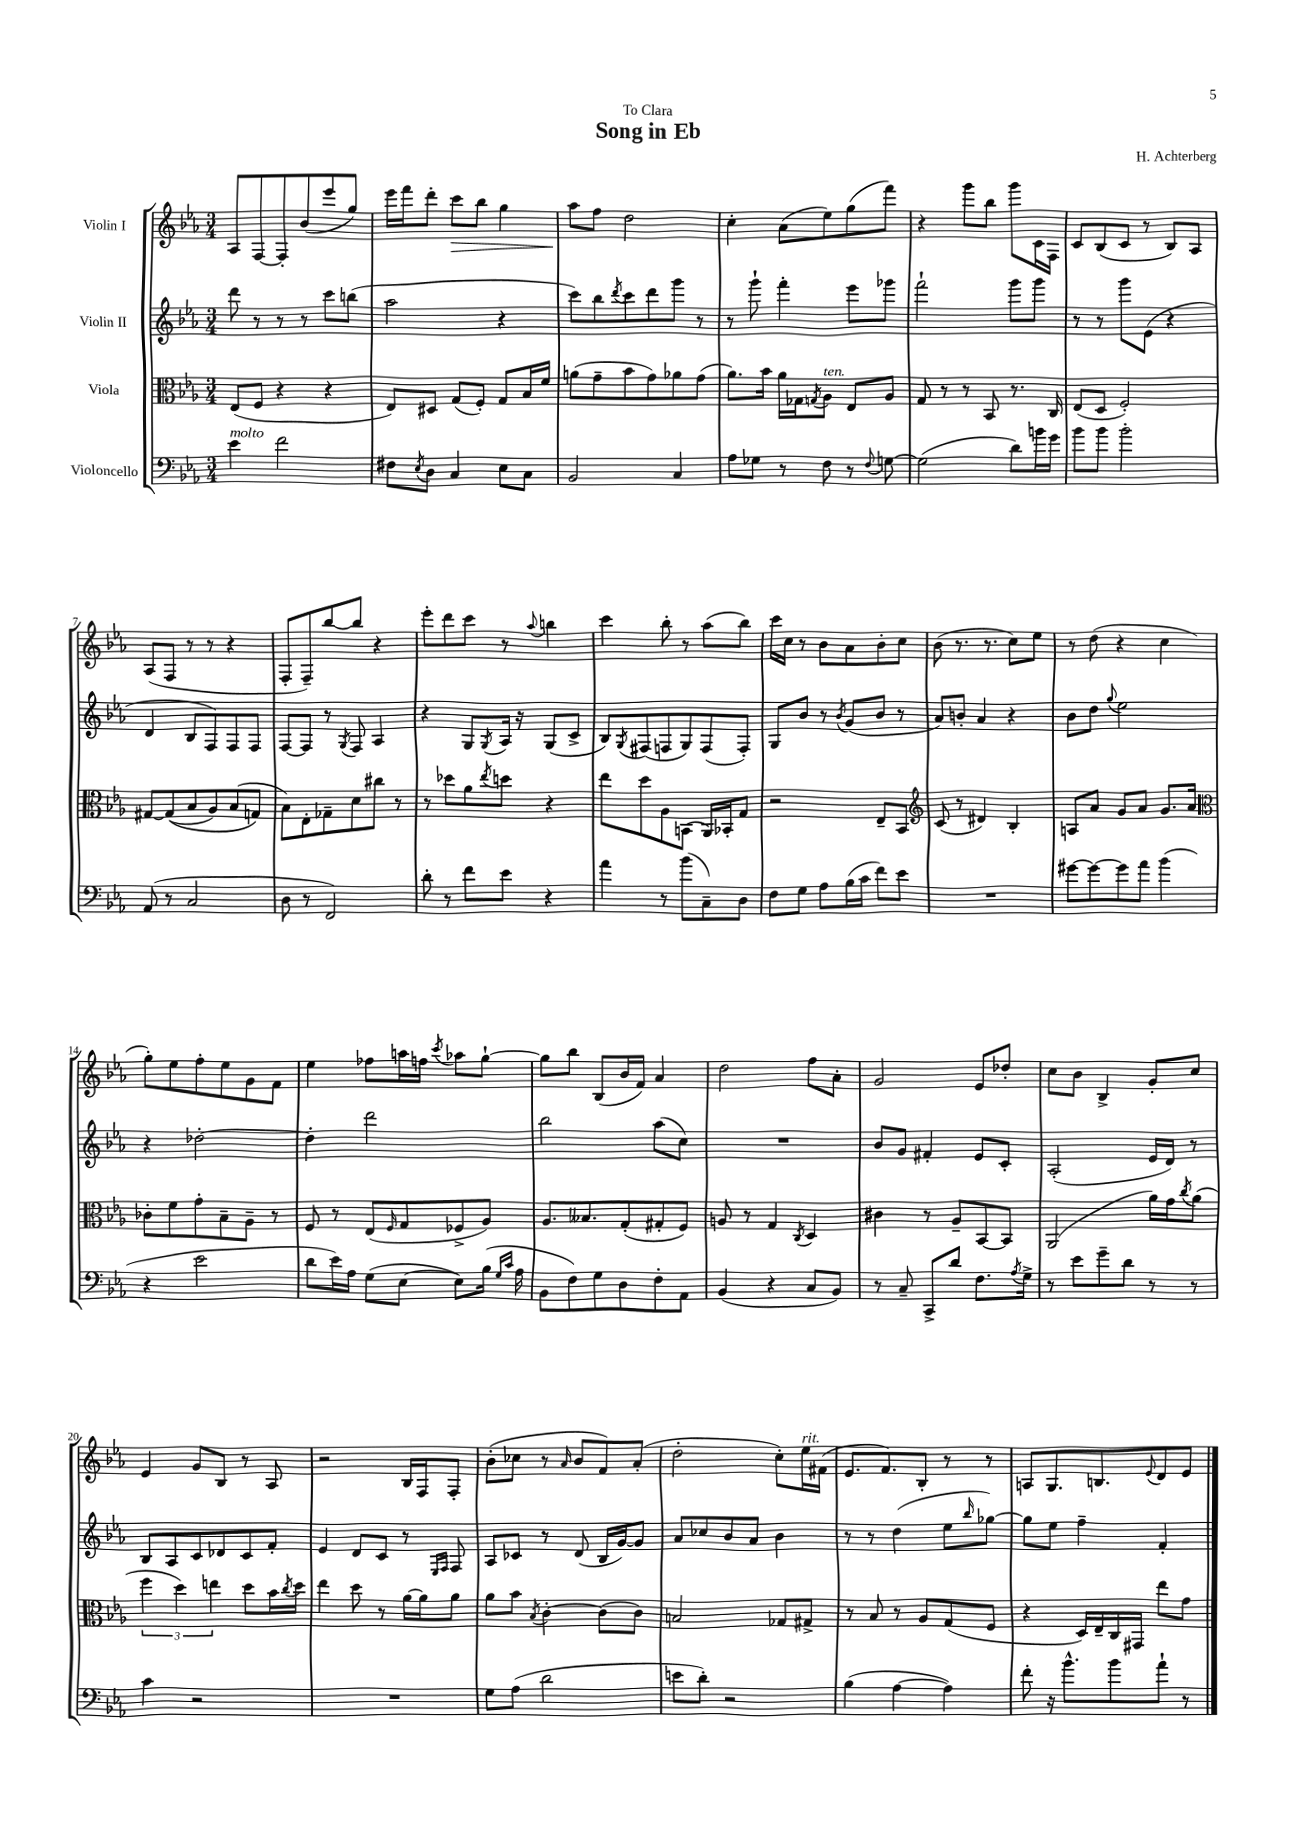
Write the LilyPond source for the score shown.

\header { title = "Song in Eb" composer = "H. Achterberg" dedication = "To Clara" }
<<
\new StaffGroup <<
\new Staff = "s0" \with { instrumentName = "Violin I" } {
    \clef treble \key ees \major \numericTimeSignature \time 3/4
    aes8 f8~ f8-. bes'8( ees'''8 g''8) |
    ees'''16 f'''16 d'''8-. c'''8\> bes''8 g''4 |
    aes''8\! f''8 d''2 |
    c''4-. aes'8( ees''8) g''8( f'''8) |
    r4 g'''8 bes''8 g'''8 c'16 f16 |
    c'8 bes8( c'8 r8 bes8) aes8 |
    aes8( f8 r8 r8 r4 |
    f8-. f8--) bes''8~ bes''8 r4 |
    ees'''8-. d'''8 c'''8 r8 \appoggiatura { aes''8 } b''4 |
    c'''4 bes''8-. r8 aes''8( bes''8) |
    c'''16 c''16 r8 bes'8 aes'8 bes'8-. c''8 |
    bes'8( r8. r8. c''8) ees''8 |
    r8 d''8( r4 c''4 |
    g''8-.) ees''8 f''8-. ees''8 g'8 f'8 |
    ees''4 fes''8 a''16 f''16 \acciaccatura { c'''8 } aes''8 g''8~-! |
    g''8 bes''8 bes8( bes'16 f'16) aes'4 |
    d''2 f''8 aes'8-. |
    g'2 ees'8 des''8-. |
    c''8 bes'8 bes4-> g'8-. c''8 |
    ees'4 g'8 bes8 r8 aes8 |
    r2 bes16 f16 f8-. |
    bes'8-.( ces''8 r8 \grace { aes'16 } bes'8 f'8) aes'8-.( |
    d''2-. c''8-.) ees''16^\markup { \italic "rit." } fis'16( |
    ees'8. f'8.) bes8-. r8 r8 |
    a8 g8. b8. \appoggiatura { ees'8 } d'8 ees'8 \bar "|." |
}
\new Staff = "s1" \with { instrumentName = "Violin II" } {
    \clef treble \key ees \major \numericTimeSignature \time 3/4
    d'''8 r8 r8 r8 c'''8 b''8( |
    aes''2 r4 |
    c'''8) bes''8 \acciaccatura { d'''8 } c'''8 d'''8 g'''8 r8 |
    r8 g'''8-! f'''4-. ees'''8 ges'''8 |
    f'''2-! g'''8 g'''8 |
    r8 r8 g'''8 ees'8( r4 |
    d'4 bes8 f8) f8 f8 |
    f8~ f8 r8 \acciaccatura { g8 } f8 aes4 |
    r4 g8 \acciaccatura { g8 } aes16 r16 g8( c'8-> |
    bes8) \acciaccatura { g8 } fis8( f8 g8) f8( f8-.) |
    g8 bes'8 r8 \acciaccatura { bes'8 } g'8( bes'8 r8 |
    aes'8) b'8-. aes'4 r4 |
    bes'8 d''8 \appoggiatura { g''8 } ees''2 |
    r4 des''2~-. |
    des''4-. d'''2 |
    bes''2 aes''8( c''8) |
    R2. |
    bes'8 g'8 fis'4-. ees'8 c'8-. |
    aes2-.( ees'16 d'16) r8 |
    bes8 aes8 c'8 des'8 c'8 f'8-. |
    ees'4 d'8 c'8 r8 \grace { ees16 f16 } f8 |
    aes8 ces'8 r8 d'8( bes16 g'16~) g'8 |
    aes'8 ces''8 bes'8 aes'8 bes'4 |
    r8 r8 d''4( ees''8 \grace { bes''16 } ges''8~) |
    ges''8 ees''8 f''4-- f'4-. \bar "|." |
}
\new Staff = "s2" \with { instrumentName = "Viola" } {
    \clef alto \key ees \major \numericTimeSignature \time 3/4
    ees8( f8 r4 r4 |
    ees8) dis8 g8( f8-.) g8 bes16 f'16 |
    a'8( g'8-- bes'8 g'8) aes'8 g'8( |
    aes'8.) bes'16 aes'16 ges16 \acciaccatura { g8 } aes8^\markup { \italic "ten." } ees8 aes8 |
    g8 r8 r8 bes,8 r8. c16 |
    ees8( d8 f2-.) |
    gis8~ gis8(\( bes8 aes8) bes8( g8\) |
    bes8) ees8-. ges8-- d'8 cis''8 r8 |
    r8 des''8 aes'8 \acciaccatura { ees''8 } d''8 r4 |
    ees''8 d''8 aes8 b,8( aes,16) bes,16-. g8 |
    r2 ees8-- bes,8 |
    \clef treble c'8( r8 dis'4) bes4-. |
    a8 aes'8 g'8 aes'8 g'8. aes'16 |
    \clef alto ces'8-. f'8 g'8-. bes8-- aes8-- r8 |
    f8 r8 ees8( \grace { f16 } g8 fes8-> aes8) |
    aes8. beses8. g8-.( gis8-. f8) |
    a8 r8 g4 \acciaccatura { c8 } d4 |
    cis'4 r8 aes8-- bes,8~ bes,8 |
    aes,2( aes'16) g'16 \acciaccatura { c''8 } aes'8( |
    \tuplet 3/2 { f''4 d''4) e''4 } d''8 bes'16 \acciaccatura { c''8 } d''16 |
    ees''4 d''8 r8 aes'16~ aes'16 aes'8 |
    aes'8 bes'8 \acciaccatura { bes8 } c'4~-. c'8( c'8) |
    b2 ges8 gis8-> |
    r8 bes8 r8 aes8 g8( f8 |
    r4 d16) ees16-- c16 gis,16 ees''8 g'8 \bar "|." |
}
\new Staff = "s3" \with { instrumentName = "Violoncello" } {
    \clef bass \key ees \major \numericTimeSignature \time 3/4
    ees'4^\markup { \italic "molto" } f'2 |
    fis8 \acciaccatura { ees8 } d8 c4 ees8 c8 |
    bes,2 c4 |
    aes8 ges8 r8 f8 r8 \appoggiatura { f8 } g8~ |
    g2( d'8) b'16 g'16 |
    bes'8 bes'8 bes'2-. |
    aes,8( r8 c2 |
    d8 r8 f,2) |
    d'8-. r8 f'8 ees'8 r4 |
    aes'4 r8 bes'8( c8--) d8 |
    f8 g8 aes8 bes16( c'16 f'8) ees'8 |
    R2. |
    gis'8~ gis'8~ gis'8 aes'8 bes'4( |
    r4 ees'2 |
    d'8 ees'16) aes16 g8( ees8~ ees8) bes16( \grace { g16 c'16 } aes16 |
    bes,8 f8) g8 d8 f8-. aes,8 |
    bes,4( r4 c8 bes,8) |
    r8 c8-- c,8-> d'8 f8. \acciaccatura { aes8 } g16-> |
    r8 ees'8 g'8-- d'8 r8 r8 |
    c'4 r2 |
    R2. |
    g8 aes8( d'2 |
    e'8 d'8-.) r2 |
    bes4( aes4~ aes4) |
    f'8-. r16 bes'8.-^ bes'8 aes'8-! r8 \bar "|." |
}
>>
>>
